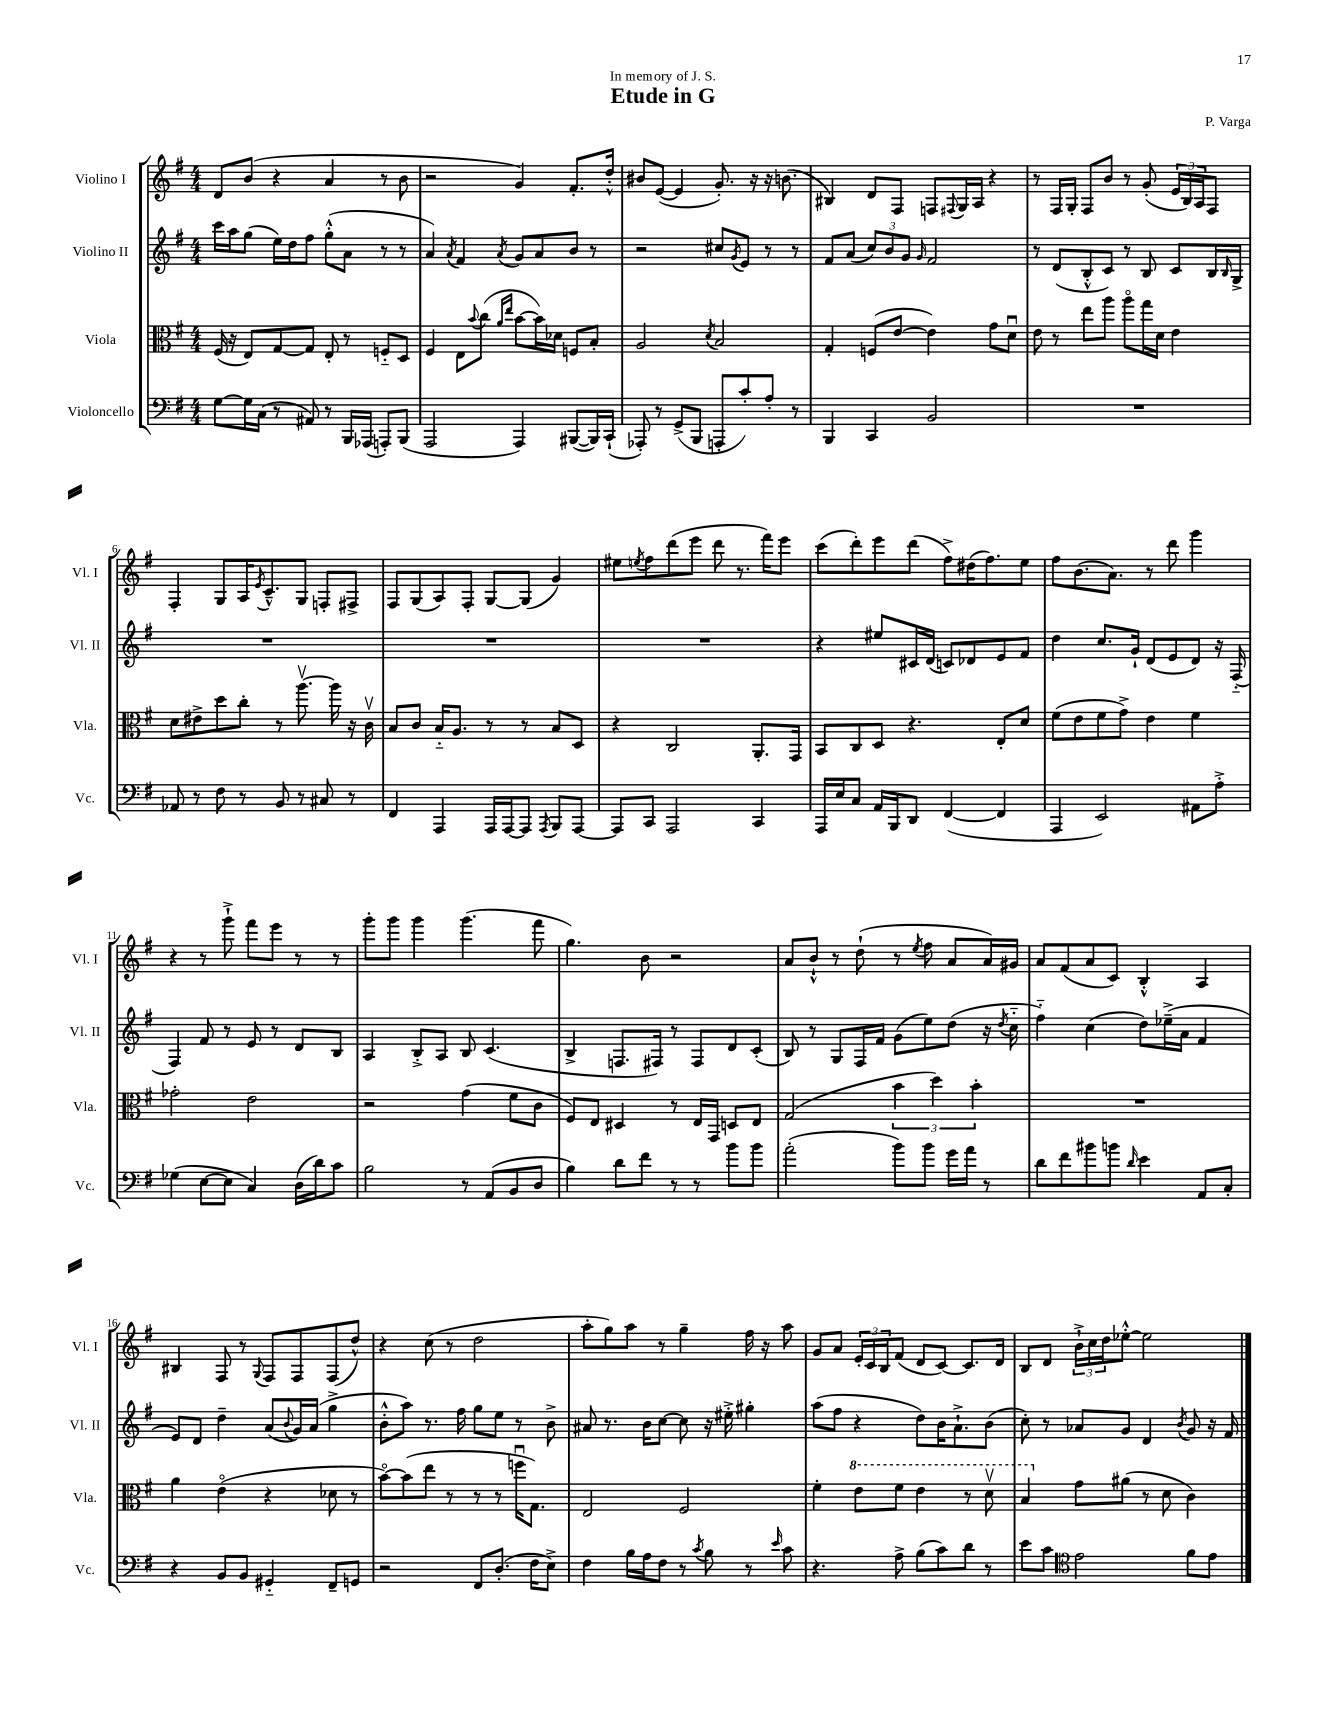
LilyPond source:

\header { title = "Etude in G" composer = "P. Varga" dedication = "In memory of J. S." }
<<
\new StaffGroup <<
\new Staff = "s0" \with { instrumentName = "Violino I" shortInstrumentName = "Vl. I" } {
    \clef treble \key g \major \numericTimeSignature \time 4/4
    d'8 b'8( r4 a'4 r8 b'8 |
    r2 g'4) fis'8.-. d''16-.-^ |
    bis'8 e'8~( e'4 g'8.-.) r16 r16 b'8.( |
    bis4) d'8 fis8 f8 \appoggiatura { fis8 } g16 a16 r4 |
    r8 fis16 g16-. fis8 b'8 r8 g'8-.( \tuplet 3/2 { e'16 b16) a16 } fis8 |
    fis4-. g8 a16 \acciaccatura { e'8 } c'8.---^ g8 f8-. fis8-> |
    fis8 g8( a8) fis8-. g8~ g8( g'4) |
    eis''8 \acciaccatura { e''8 } fis''8 d'''8( e'''8 d'''8 r8. fis'''16) e'''8 |
    c'''8( d'''8-.) e'''8 d'''8( fis''8->) dis''16( fis''8.) e''8 |
    fis''8 b'8.( a'8.) r8 d'''8 g'''4 |
    r4 r8 g'''8-!-> fis'''8 e'''8 r8 r8 |
    g'''8-. g'''8 g'''4 g'''4.( fis'''8 |
    g''4.) b'8 r2 |
    a'8 b'8-!-^ r8 d''8-!( r8 \acciaccatura { e''8 } fis''8 a'8 a'16) gis'16 |
    a'8 fis'8( a'8 c'8) b4-.-^ a4 |
    bis4 fis8 r8 \appoggiatura { g8 } fis8 fis8 fis8( d''8-^) |
    r4 c''8( r8 d''2 |
    a''8-. g''8) a''8 r8 g''4-- fis''16 r16 a''8 |
    g'8 a'8 \tuplet 3/2 { e'16-. c'16 b16 } fis'8( d'8 c'8~) c'8. d'16 |
    b8 d'8 \tuplet 3/2 { b'16-!-> c''16 d''16 } ees''8~-.-^ ees''2 \bar "|." |
}
\new Staff = "s1" \with { instrumentName = "Violino II" shortInstrumentName = "Vl. II" } {
    \clef treble \key g \major \numericTimeSignature \time 4/4
    c'''16 a''16 g''8( e''16) d''16 fis''8 g''8-.-^( a'8 r8 r8 |
    a'4) \acciaccatura { a'8 } fis'4 \acciaccatura { a'8 } g'8 a'8 b'8 r8 |
    r2 cis''8 \acciaccatura { g'8 } e'8 r8 r8 |
    fis'8 a'8( \tuplet 3/2 { c''8) b'8 g'8 } \grace { g'16 } fis'2 |
    r8 d'8( b8-.-^ c'8) r8 b8 c'8 b16 \grace { b16 } g16-> |
    R1 |
    R1 |
    R1 |
    r4 eis''8 cis'16 d'16( c'8) des'8 e'8 fis'8 |
    d''4 c''8. g'16-! d'8( e'8 d'8) r16 fis16-_( |
    fis4) fis'8 r8 e'8 r8 d'8 b8 |
    a4 b8-.-> a8 b8 c'4.( |
    b4-> f8. fis16) r8 fis8 d'8 c'8-.( |
    b8) r8 g8 fis16 fis'16 g'8( e''8) d''8( r16 \acciaccatura { d''8 } c''16-_ |
    fis''4-_) c''4( d''8) ees''16--->( a'16 fis'4 |
    e'8) d'8 d''4-- a'8( \appoggiatura { b'8 } g'16) a'16( g''4-> |
    b'8-.-^ a''8) r8. fis''16 g''8 e''8 r8 b'8-> |
    ais'8 r8. b'16 c''8~ c''8 r16 eis''16-.-> gis''4-. |
    a''8( fis''8 r4 d''8) b'16 a'8.-!-> b'8( |
    c''8-.) r8 aes'8 g'8 d'4 \acciaccatura { b'8 } g'8 r16 fis'16 \bar "|." |
}
\new Staff = "s2" \with { instrumentName = "Viola" shortInstrumentName = "Vla." } {
    \clef alto \key g \major \numericTimeSignature \time 4/4
    fis16( r16 e8) g8~ g8 e8-. r8 f8-_ d8 |
    fis4 e8 \appoggiatura { b'8 } c''8( \grace { a'16 e''16 } b'8~ b'16) des'16 f8 b8-. |
    a2 \acciaccatura { d'8 } b2 |
    g4-. f8( e'8~ e'4) g'8 d'8\downbow |
    e'8 r8 e''8 a''8 a''8\flageolet g''16 d'16 e'4 |
    d'8 eis'8-> d''8 c''8-. r8 a''8.~\upbow a''16 r16 c'16\upbow |
    b8 c'8 b16-_ a8. r8 r8 b8 d8 |
    r4 c2 a,8.-. g,16 |
    b,8 c8 d8 r4. e8-. d'8 |
    fis'8( e'8 fis'8 g'8->) e'4 fis'4 |
    ges'2-. e'2 |
    r2 g'4( fis'8 c'8 |
    fis8) e8 dis4 r8 e16 g,16 d8 e8 |
    g2( \tuplet 3/2 { b'4 d''4) b'4-. } |
    R1 |
    a'4 e'4\flageolet( r4 des'8 r8 |
    b'8~\flageolet) b'8( e''8 r8 r8 r8 f''16\downbow g8.) |
    e2 fis2 |
    fis'4-. \ottava #1 e''8 fis''8 e''4 r8 d''8\upbow |
    b'4 \ottava #0 g'8 ais'8( r8 d'8 c'4) \bar "|." |
}
\new Staff = "s3" \with { instrumentName = "Violoncello" shortInstrumentName = "Vc." } {
    \clef bass \key g \major \numericTimeSignature \time 4/4
    g8~ g16 c16( r8 ais,8) r8 b,,16 aes,,16( a,,8-.) b,,8( |
    a,,2 a,,4) bis,,8~( bis,,16) c,16-!( |
    aes,,8-.) r8 g,8->( b,,8 a,,8-. c'8-.) a8-. r8 |
    b,,4 c,4 b,2 |
    R1 |
    aes,8 r8 fis8 r8 b,8 r8 cis8 r8 |
    fis,4 a,,4 a,,16 a,,16~ a,,8 \acciaccatura { a,,8 } b,,8 a,,8~ |
    a,,8 c,8 a,,2 c,4 |
    a,,16 e16 c8 a,16 b,,16 d,8 fis,4~( fis,4 |
    a,,4 e,2) ais,8 a8-.-> |
    ges4( e8~ e8 c4) d16( d'16) c'8 |
    b2 r8 a,8( b,8 d8 |
    b4) d'8 fis'8 r8 r8 b'8 b'8 |
    a'2-.( b'8) b'8 g'16 a'16 r8 |
    d'8 fis'8 bis'8 b'8 \grace { d'16 } e'4 a,8 c8-. |
    r4 b,8 b,8 gis,4-_ fis,8-- g,8 |
    r2 fis,8 d8.-.( fis16 e8->) |
    fis4 b16 a16 fis8 r8 \acciaccatura { c'8 } b8 r8 \grace { e'16 } c'8 |
    r4. a8-> b8( c'8) d'8 r8 |
    e'8 c'8 \clef tenor e'2 fis'8 e'8 \bar "|." |
}
>>
>>
